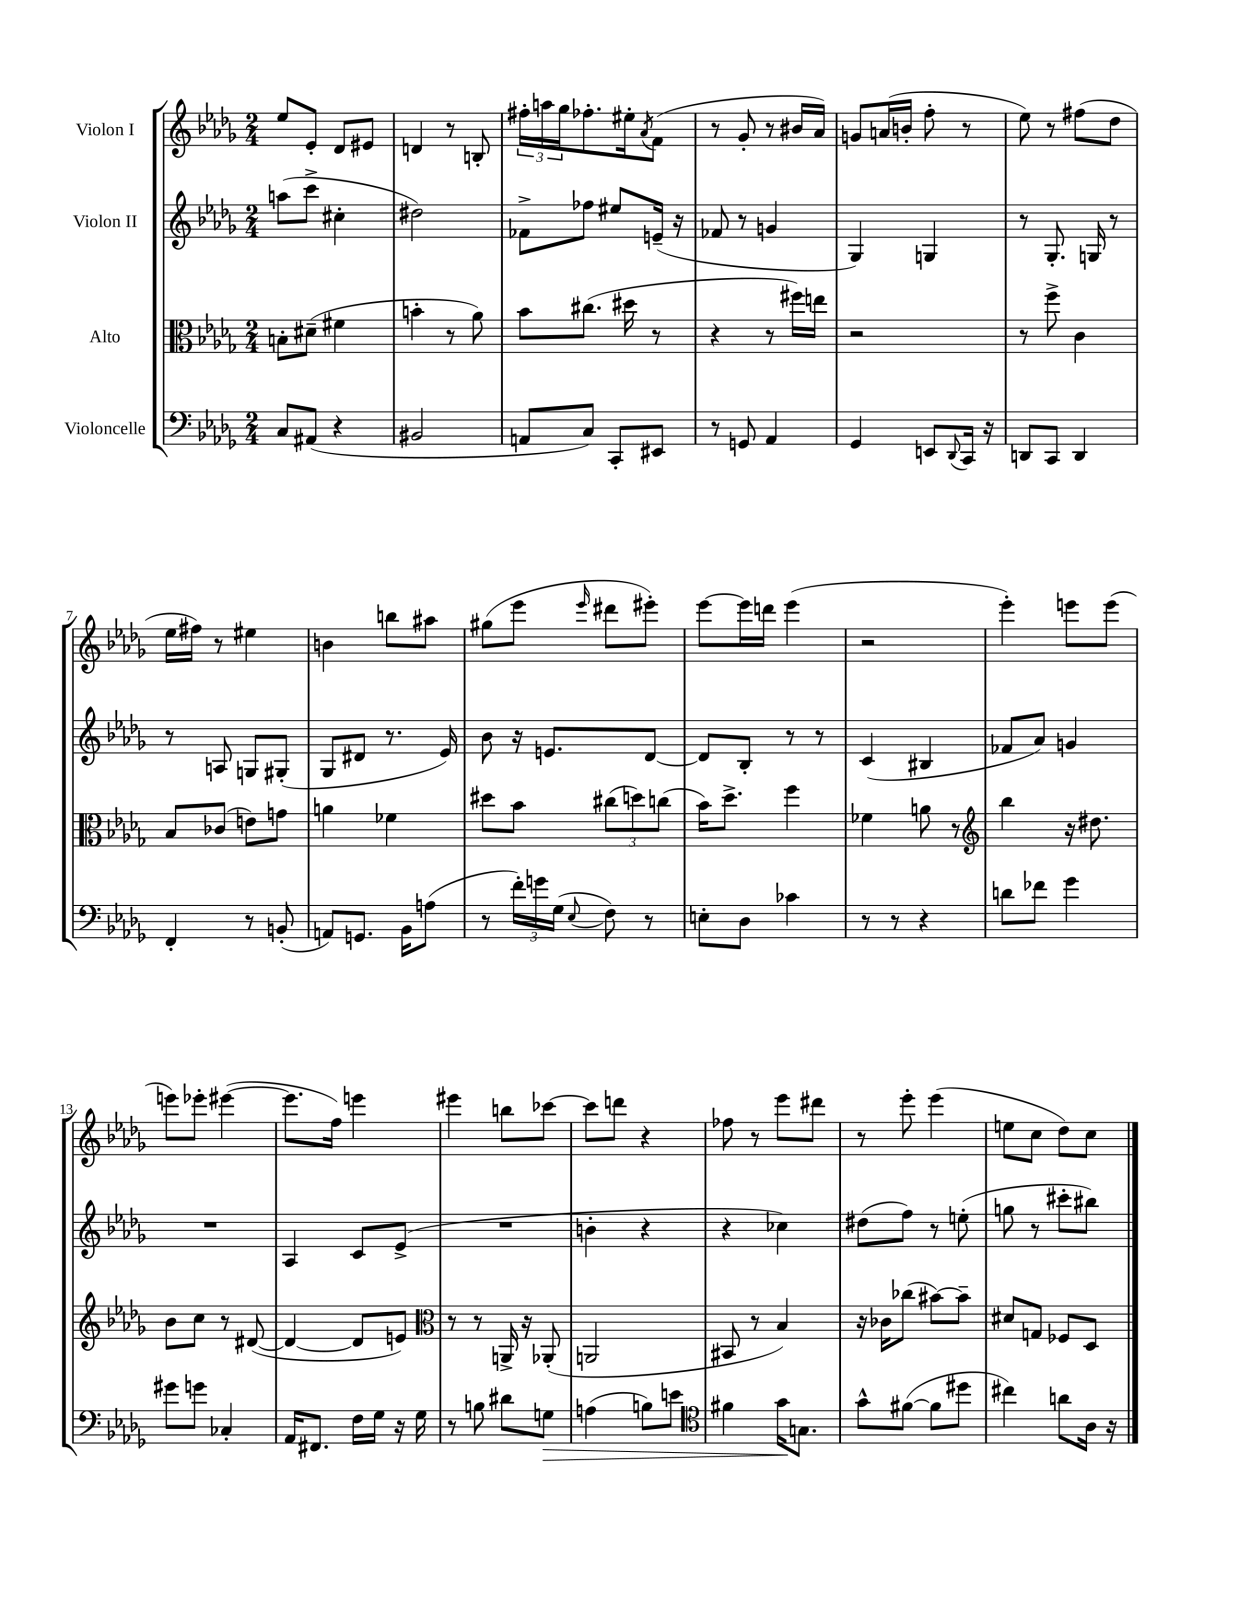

**kern	**dynam	**kern	**kern	**kern
*part4	*part4	*part3	*part2	*part1
*staff4	*staff4	*staff3	*staff2	*staff1
*I"Violoncelle	*	*I"Alto	*I"Violon II	*I"Violon I
*clefF4	*	*clefC3	*clefG2	*clefG2
*k[b-e-a-d-g-]	*	*k[b-e-a-d-g-]	*k[b-e-a-d-g-]	*k[b-e-a-d-g-]
*M2/4	*	*M2/4	*M2/4	*M2/4
=1	=1	=1	=1	=1
8C/L	.	8Bn'\L	(8aan\L	8ee-/L
(8AA#X/J	.	(8d#X~\J	8ccc^\J	8e-'/J
4r	.	4f#X\	4cc#X'\	8d-/L
.	.	.	.	8e#X/J
=2	=2	=2	=2	=2
2BB#X/	.	4bn'\	2dd#X\)	4dn/
.	.	8r	.	8r
.	.	8a-\)	.	8Bn'/
=3	=3	=3	=3	=3
8AAn/L	.	8b-\L	8f-X^\L	24ff#X'\LL
.	.	.	.	24aan\
.	.	.	.	24gg-\J
8C/J)	.	(8.cc#X\J	8ff-X\J	8.ff-X'\
8CC'/L	.	.	8ee#X/L	.
.	.	16dd#X\	.	16ee#X'\k
.	.	.	.	8qa-/
8EE#X/J	.	8r	(16en~/Jk	(8f\J
.	.	.	16r	.
=4	=4	=4	=4	=4
8r	.	4r	8f-X/	8r
8GGn/	.	.	8r	8g-'/
4AA-/	.	8r	4gn/	8r
.	.	16ff#X\LL)	.	16b#X/LL
.	.	16een\JJ	.	16a-/JJ)
=5	=5	=5	=5	=5
4GG-/	.	2r	4G-/)	8gn/L
.	.	.	.	(16an/L
.	.	.	.	16bn'/JJ
8EEn/L	.	.	4Gn/	8ff'\
8qqDD-/	.	.	.	.
16CC/Jk	.	.	.	8r
16r	.	.	.	.
=6	=6	=6	=6	=6
8DDn/L	.	8r	8r	8ee-\)
8CC/J	.	8ff^\	8.G-'/	8r
4DD/	.	4c\	.	(8ff#X\L
.	.	.	16Gn/	.
.	.	.	8r	8dd-\J
!!LO:LB:g=z
=7	=7	=7	=7	=7
4FF'/	.	8B-/L	8r	16ee-\LL
.	.	.	.	16ff#X\JJ)
.	.	(8c-X/J	8An/	8r
8r	.	8en\L)	8Gn/L	4ee#X\
(8BBn'/	.	8gn\J	(8G#X'/J	.
=8	=8	=8	=8	=8
8AAn/L)	.	4an\	8G-/L	4bn\
8.GGn/J	.	.	8d#X/J	.
.	.	4f-X\	8.r	8bbn\L
16BB-\KL	.	.	.	.
(8An\J	.	.	.	8aa#X\J
.	.	.	16e-/)	.
=9	=9	=9	=9	=9
8r	.	8dd#X\L	8b-\	(8gg#X\L
24f'\LL)	.	8b-\J	16r	8eee-\J
24gn\	.	.	.	.
.	.	.	8.en/L	.
(24G-\JJ	.	.	.	.
8qqE-/	.	.	.	16qqeee-/
8F\)	.	(12cc#X\L	.	8ddd#X\L
.	.	12ddn\)	.	.
8r	.	.	[8d-/J	8eee#X'\J)
.	.	(12ccn\J	.	.
=10	=10	=10	=10	=10
8En'\L	.	16b-\KL)	8d-/L]	[8eee-\L
.	.	8.dd-^\J	.	.
8D-\J	.	.	8B-'/J	16eee-\L]
.	.	.	.	16dddn\JJ
4c-X\	.	4ff\	8r	(4eee-\
.	.	.	8r	.
=11	=11	=11	=11	=11
8r	.	4f-X\	(4c/	2r
8r	.	.	.	.
4r	.	8an\	4B#X/	.
.	.	8r	.	.
=12	=12	=12	=12	=12
*	*	*clefG2	*	*
8dn\L	.	4bb-\	8f-X/L	4eee-'\)
8f-X\J	.	.	8a-/J)	.
4g-\	.	16r	4gn/	8eeen\L
.	.	8.dd#X\	.	.
.	.	.	.	(8eee\J
!!LO:LB:g=z
=13	=13	=13	=13	=13
8g#X\L	.	8b-\L	2r	8eeen\L)
8gn\J	.	8cc\J	.	8eee-X'\J
4C-X'/	.	8r	.	([4eee#X\
.	.	([8d#X/	.	.
=14	=14	=14	=14	=14
16AA-/KL	.	4d#/_	4A-/	8.eee#\L]
8.FF#X/J	.	.	.	.
.	.	.	.	16ff\Jk)
16F\LL	.	8d#/L]	8c/L	4eeen\
16G-\JJ	.	.	.	.
16r	.	8en/J)	(8e-^/J	.
16G-\	.	.	.	.
=15	=15	=15	=15	=15
*	*	*clefC3	*	*
8r	.	8r	2r	4eee#X\
8Bn\	.	8r	.	.
8d#X\L	.	16AAn^/	.	8bbn\L
.	.	16r	.	.
!	!LO:HP:b	!	!	!
8Gn\J	>	(8AA-X'/	.	[8ccc-X\J
=16	=16	=16	=16	=16
(4An\	.	2AAn/	4bn'\	8ccc-\L]
.	.	.	.	8dddn\J
8Bn\L)	.	.	4r	4r
8en\J	.	.	.	.
=17	=17	=17	=17	=17
*clefC4	*	*	*	*
4f#X\	.	8BB#X/	4r	8ff-X\
.	.	8r	.	8r
16g-\KL	.	4B-/)	4cc-X\)	8eee-\L
8.Gn\J	]	.	.	.
.	.	.	.	8ddd#X\J
=18	=18	=18	=18	=18
8g-^^\L	.	16r	(8dd#X\L	8r
.	.	16c-X\KL	.	.
([8f#X\J	.	(8cc-X\J	8ff\J)	8eee-'\
8f#\L]	.	[8b#X\L)	8r	(4eee-\
8dd#X\J	.	8b#~\J]	(8een'\	.
=19	=19	=19	=19	=19
4cc#X\)	.	8d#X/L	8ggn\	8een\L
.	.	8Gn/J	8r	8cc\J
8an\L	.	8F-X/L	8ccc#X'\L	8dd-\L)
16A-\Jk	.	8D-/J	8bb#X\J)	8cc\J
16r	.	.	.	.
==	==	==	==	==
*-	*-	*-	*-	*-
